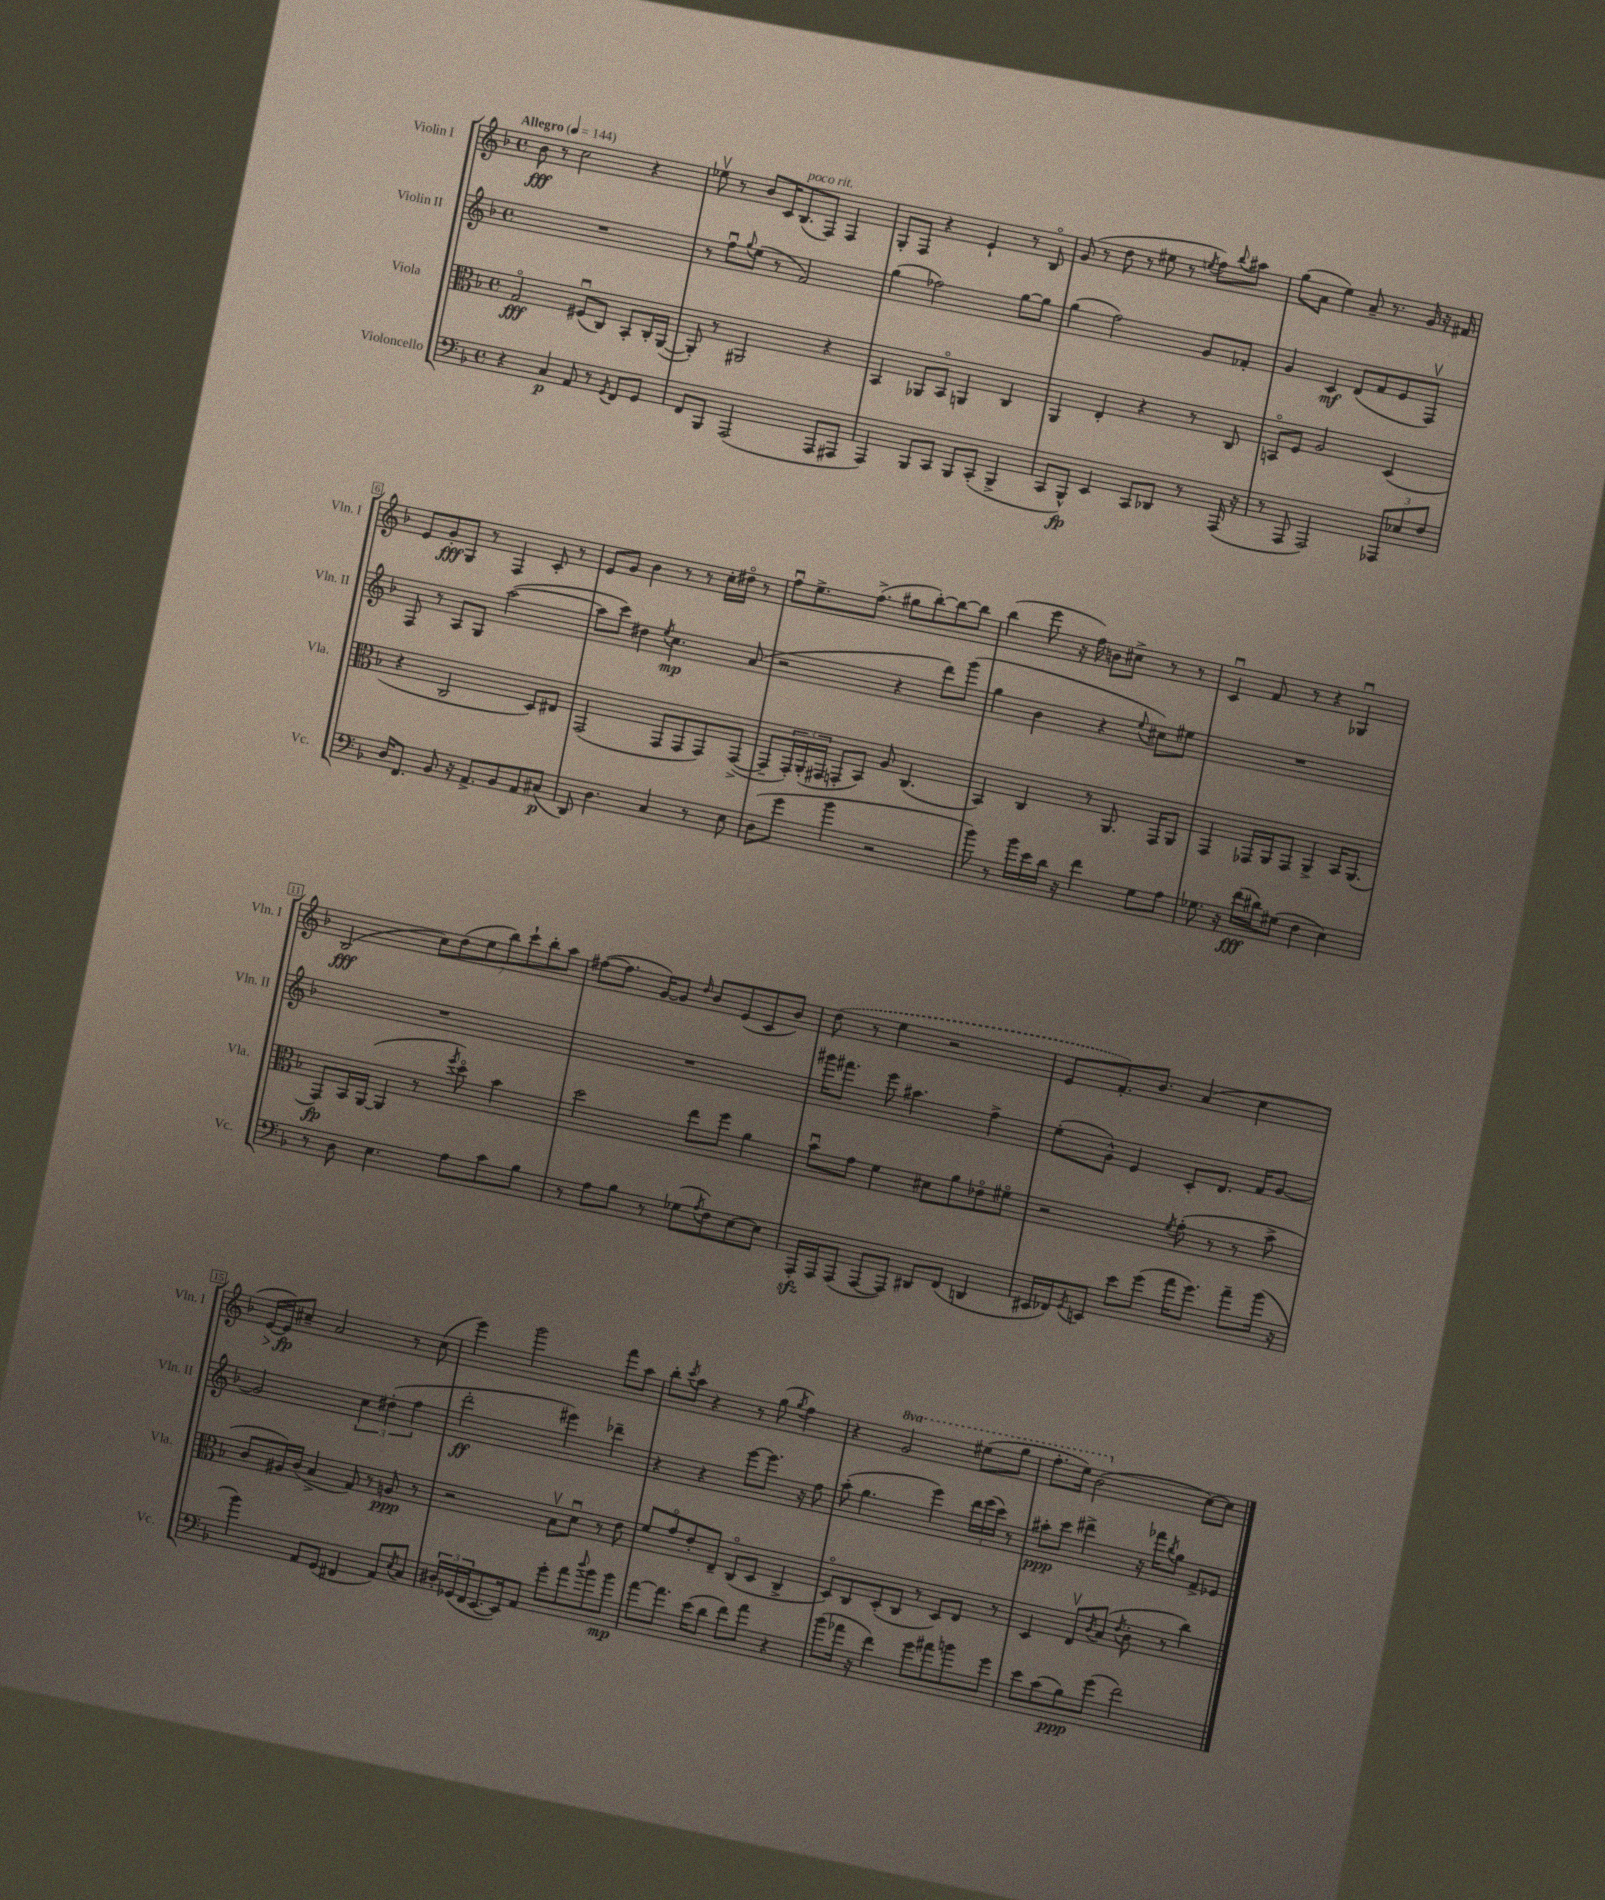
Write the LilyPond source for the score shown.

<<
\new StaffGroup <<
\new Staff = "s0" \with { instrumentName = "Violin I" shortInstrumentName = "Vln. I" } {
    \clef treble \key f \major \defaultTimeSignature \time 4/4 \set Staff.ottavationMarkups = #ottavation-simple-ordinals \tempo "Allegro" 4 = 144
    bes'8\fff r8 c''2 r4 |
    ees''8\upbow r8 bes'8 c'16 bes8.^\markup { \italic "poco rit." }( f8) f4 |
    g8-. f8 r4 e'4-! r8 bes8\flageolet |
    g'8( r8 d''8 r8 eis''8 r8 \acciaccatura { e''8 } f''8) \appoggiatura { bes''8 } ais''8 |
    g''8( a'8 e''4) a'8-- r8. g'16 r16 fis'16 |
    e'8 g'8-.\fff g8 r8 f4 c'8-. r8 |
    e'8 g'8 bes'4 r8 r8 c''16-. dis''16\flageolet r8 |
    f''8\downbow e''8.-> f''8.->( gis''8 bes''8~-.) bes''8~ bes''8 |
    bes''4( e'''8 r16 f''16) b'8 cis''8-> r8 r8 |
    c'4\downbow f'8 r8 r4 ges4\downbow |
    bes2\fff( \tuplet 7/4 { c''8) d''8( e''8 bes''8) c'''8-! bes''8-. a''8 } |
    fis''8~( fis''8. g'16~) g'8 \grace { d''16 } bes'8 e'8( c'8 bes'8) |
    \once \slurDashed d''8( r8 e''4 r2 |
    e'8 f'8.-.) bes'8. a'4( c''4 |
    e'16~\> e'16\fp\!) cis''8-- a'2 r8 cis''8( |
    e'''4) g'''2 f'''8 a''8 |
    bes''8-. \acciaccatura { c'''8 } a''8 r4 r8 g''8( \acciaccatura { g''8 } f''4) |
    r4 \ottava #1 g''2 eis'''8( g'''8 |
    f'''8.-. e'''16) bes''2( \ottava #0 c''8~) c''8 \bar "|." |
}
\new Staff = "s1" \with { instrumentName = "Violin II" shortInstrumentName = "Vln. II" } {
    \clef treble \key f \major \defaultTimeSignature \time 4/4
    R1 |
    r8 f''8\downbow \appoggiatura { g''8 } e''8( r8 f'2) |
    g''4( fes''2) g''8~ g''8 |
    g''4( f''2) g'8 fes'8-. |
    g'4 c'4\mf d'8( f'8 e'8 f8\upbow) |
    f8 r8 a8 g8 a''2~( |
    a''8 c'''8) dis''4 \acciaccatura { e''8 } c''4.\mp a'8( |
    r2 r4 d'''8) g'''8( |
    g''4 bes'4 r4 \appoggiatura { e''8 } cis''8) eis''8 |
    R1 |
    R1 |
    R1 |
    gis'''16 fis'''8. e'''8 ais''4. f''4-> |
    e''8-.( g'8-^) e'4 c'8-. d'8. f'16 g'8~ |
    g'2 \tuplet 3/2 { c''4 dis''4-.( f''4 } |
    d'''2-.\ff eis'''4) des'''4-- |
    r4 r4 e'''8~ e'''8. r16 f''8 |
    a''8-.( g''4. e'''4) \tuplet 3/2 { d'''16 e'''16( c'''16) } r8 |
    ais''8-.\ppp c'''8 dis'''4-> r16 fes'''16 \acciaccatura { bes''8 } g''8 f'8-> ees'8 \bar "|." |
}
\new Staff = "s2" \with { instrumentName = "Viola" shortInstrumentName = "Vla." } {
    \clef alto \key f \major \defaultTimeSignature \time 4/4
    g2\flageolet\fff fis8\downbow( c8) bes,8-. c16-. a,16~( |
    a,8-.) r8 ais,2 r4 |
    bes,4 aes,8 bes,8\flageolet a,4 c4 |
    a,4 e4-. r4 r8 c8 |
    b,8\flageolet f8 a2 d4( |
    r4 c2 d8) eis8 |
    g,2( g,8 g,8 g,8) g,8~->( |
    g,8-- \tuplet 3/2 { g,16-.) a,16-.( gis,16 } g,8-. bes,8) a8 c4.( |
    bes,4) c4 r8 a,8. g,16 a,8 |
    g,4 ges,16 a,16 ges,8 a,4-> bes,16 a,8.( |
    g,8\fp) bes,16 a,16~( a,4 r8 \acciaccatura { f''8 } d''8\flageolet) bes'4 |
    d''2 e''8 f''8 a'4 |
    bes'8\downbow g'8 f'4 dis'8 a'8 ees'8\flageolet fis'8\flageolet |
    r2 \acciaccatura { f'8 } g'8-.( r8 r8 bes'8-> |
    c'8 ais16) c'16( bes4-> g8) r8 a8\ppp r8 |
    r2 bes8\upbow d'8\downbow r8 e'8 |
    f'8 g'8\flageolet e'8-. e8-- c8\flageolet( d8 c4-> |
    d8\flageolet) c8 d8-.( c8 r8 d8) e8 r8 |
    d4 e8\upbow \acciaccatura { c'8 } bes8( \acciaccatura { e'8 } c'8-. r8 c''4) \bar "|." |
}
\new Staff = "s3" \with { instrumentName = "Violoncello" shortInstrumentName = "Vc." } {
    \clef bass \key f \major \defaultTimeSignature \time 4/4
    r4 c4\p a,8 r8 \acciaccatura { g,8 } f,8 g,8 |
    f,8 bes,,8 a,,2( a,,8 ais,,8 |
    a,,4) bes,,8 c,8 bes,,8 c,8-.( bes,,4-> |
    c,8 bes,,8-^\fp) e,4 c,8 des,8 r8 a,,16( r16 |
    r8 a,,8 a,,2) \tuplet 3/2 { aes,,8 ees8 f8 } |
    d16 f,8. bes,8 r16 a,8.-> bes,8 a,8 cis8\p( |
    d,8) d4. c4 r8 e8 |
    d8( g'8 bes'4 r2 |
    bes'8) r8 bes'16 e'16 d'16 r16 f'4 g8 a8 |
    ges8. r16 f'16\fff( dis'16) gis8( f4 e4) |
    r8 d8 e4. a8 c'8 bes8 |
    r8 a8 bes8 r8 ges8( \acciaccatura { a8 } f8) e8~ e8 |
    a,,16-.\sfz a,,16 a,,8( a,,8~ a,,8) dis,8 f,8( d,4 |
    eis,16 fes,16) \acciaccatura { g,8 } e,8 e'8 g'8( a'16 g'8.) a'8-- bes'16( r16 |
    bes'4) a,8 g,8( fis,4 a,8) \acciaccatura { e8 } c8 |
    \tuplet 3/2 { dis16-. ges,16( f,16 } e,8.~ e,16) a,8 g'8-. a'8 \appoggiatura { d''8 } bes'8 bes'8\mp |
    a'8~ a'8. e'16( d'8 f'8) a'8 r4 |
    bes'8( aes'16 r16 f'4) g'8 ais'8 b'8 g'8 |
    e'8 c'8( bes8\ppp) g'8( f'2) \bar "|." |
}
>>
>>
\layout { \context { \Score \override BarNumber.stencil = #(make-stencil-boxer 0.1 0.3 ly:text-interface::print) } }
